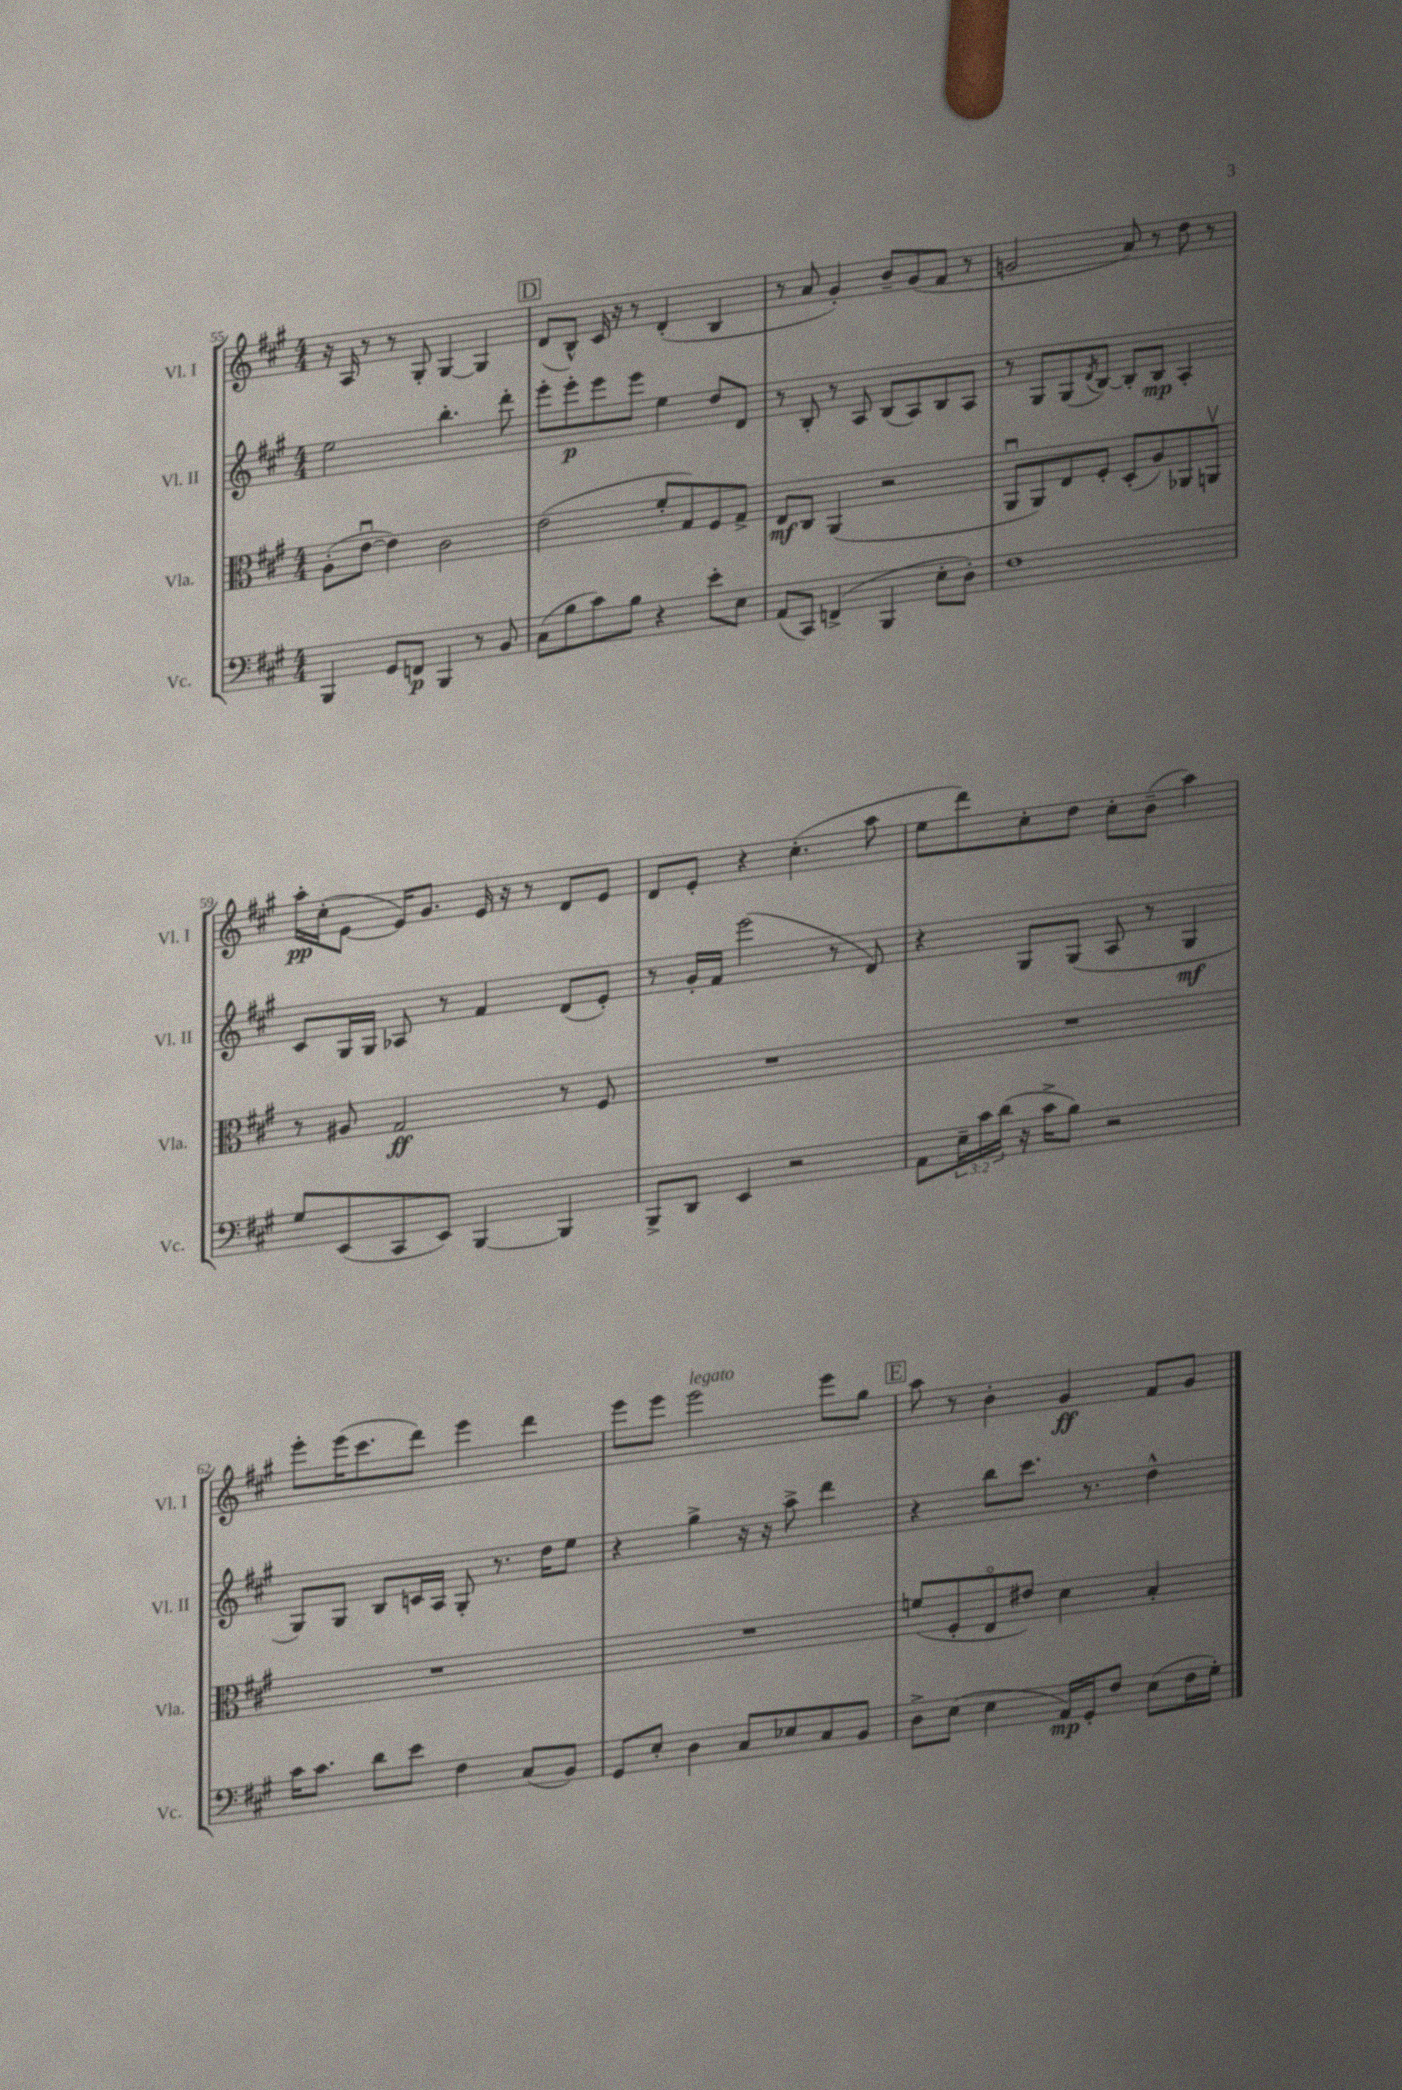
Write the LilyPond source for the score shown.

<<
\new StaffGroup <<
\new Staff = "s0" \with { instrumentName = "Vl. I" shortInstrumentName = "Vl. I" } {
    \clef treble \key a \major \numericTimeSignature \time 4/4
    r16 a16 r8 r8 gis8-. gis4~ gis4 |
    \mark \markup { \box "D" } d'8( b8-^) cis'16 r16 r8 d'4-.( b4 |
    r8 a'8 gis'4-.) b'8-- gis'8( fis'8 r8 |
    g'2 a'8) r8 d''8 r8 |
    a''16-.\pp cis''16-.( e'8~ e'16) gis'8. e'16 r16 r8 d'8 e'8 |
    d'8 e'8-. r4 cis''4.-.( a''8 |
    e''8 d'''8) cis''8-. d''8 cis''8-. b'8--( a''4) |
    e'''8-. e'''16( cis'''8. d'''8) e'''4 d'''4 |
    e'''8 e'''8 e'''2^\markup { \italic "legato" } e'''8 gis''8 |
    \mark \markup { \box "E" } a''8 r8 b'4-. gis'4\ff fis'8 gis'8 \bar "|." |
}
\new Staff = "s1" \with { instrumentName = "Vl. II" shortInstrumentName = "Vl. II" } {
    \clef treble \key a \major \numericTimeSignature \time 4/4
    e''2 b''4.-. d'''8-. |
    \mark \markup { \box "D" } e'''8-. e'''8-.\p e'''8 e'''8 e''4 d''8 d'8 |
    r8 b8-. r8 a8 b8( a8) b8 a8 |
    r8 gis8 gis8( \acciaccatura { d'8 } b8~) b8-. b8\mp a4-. |
    cis'8 gis16 gis16 aes8 r8 fis'4 d'8( e'8-.) |
    r8 gis'16-. fis'16 e'''2( r8 d'8) |
    r4 gis8 gis8( a8 r8 gis4\mf |
    gis8) gis8 b8 c'16 a16 gis8-. r8. d''16 e''8 |
    r4 gis''4-> r16 r16 a''8-> d'''4 |
    \mark \markup { \box "E" } r4 b''8 cis'''8. r8. d''4-^ \bar "|." |
}
\new Staff = "s2" \with { instrumentName = "Vla." shortInstrumentName = "Vla." } {
    \clef alto \key a \major \numericTimeSignature \time 4/4
    a8-.( e'8~\downbow e'4) cis'2 |
    \mark \markup { \box "D" } e'2( fis'8-. gis8) fis8 gis8-> |
    e8\mf cis8 a,4( r2 |
    a,8\downbow a,8) e8 fis8-. d8-.( a8) aes,8 a,8\upbow |
    r8 ais8 gis2\ff r8 fis8 |
    R1 |
    R1 |
    R1 |
    R1 |
    \mark \markup { \box "E" } f'8( fis8-. e8\flageolet eis'8) d'4 b4-. \bar "|." |
}
\new Staff = "s3" \with { instrumentName = "Vc." shortInstrumentName = "Vc." } {
    \clef bass \key a \major \numericTimeSignature \time 4/4 \override Staff.TupletNumber.text = #tuplet-number::calc-fraction-text
    b,,4 gis,8 f,8\p b,,4 r8 b,8 |
    \mark \markup { \box "D" } cis8( b8 cis'8) b8 r4 e'8-. e8 |
    a,8( cis,8) f,4->( b,,4 e8-. d8-.) |
    fis1 |
    gis8 e,8( cis,8 e,8) b,,4~ b,,4 |
    b,,8-> d,8 e,4 r2 |
    a,8 \tuplet 3/2 { e16-- cis'16 d'16( } r16 cis'16-> b8) r2 |
    cis'16 cis'8. d'8 e'8 fis4 cis8( b,8) |
    gis,8 e8-. d4 cis8 ees8 cis8 b,8 |
    \mark \markup { \box "E" } d8-> e8( e4 a,16\mp) gis,16-. fis8 e8( fis16 gis16-.) \bar "|." |
}
>>
>>
\layout { \context { \Score currentBarNumber = #55 } }
